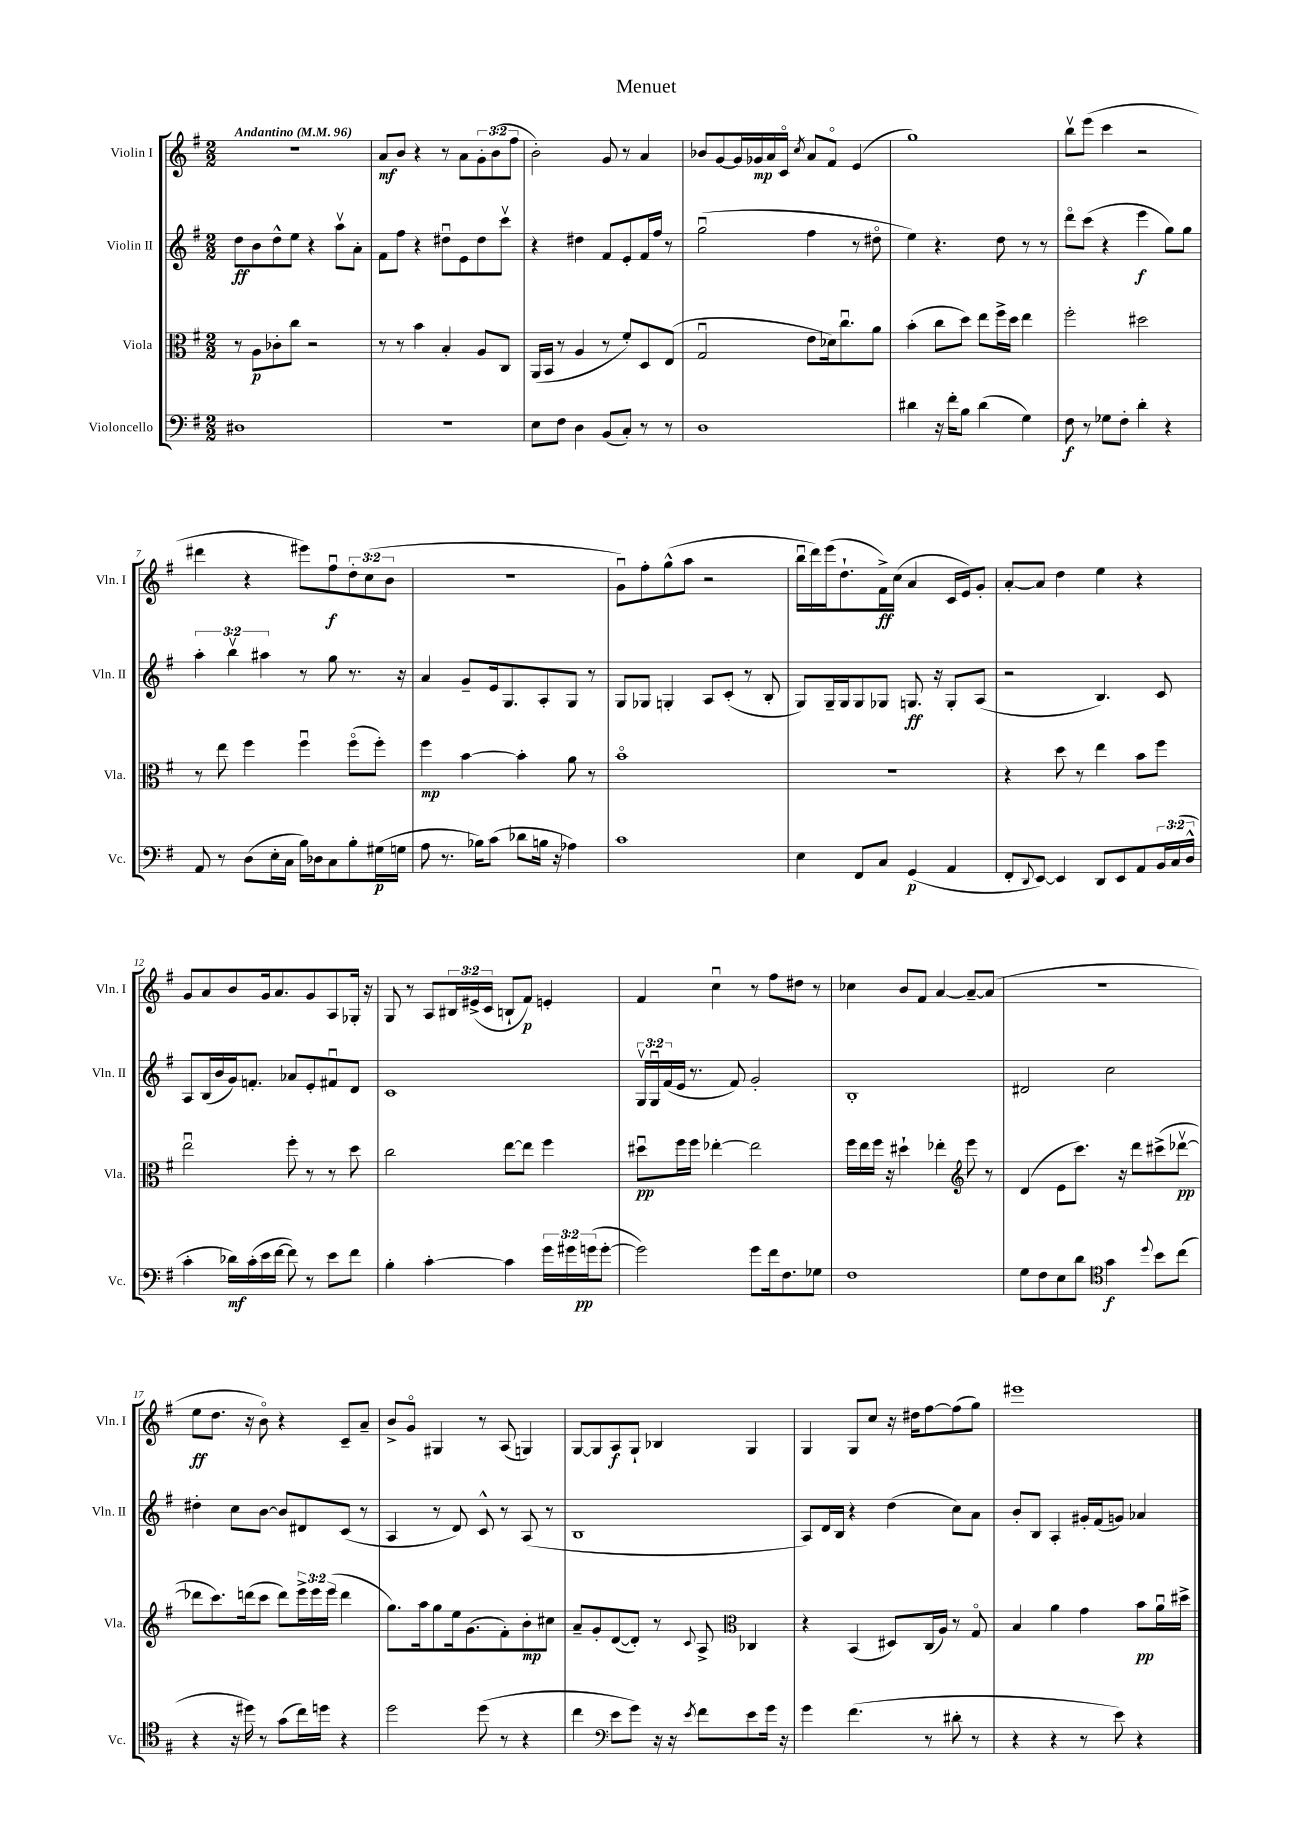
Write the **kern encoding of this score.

**kern	**dynam	**kern	**dynam	**kern	**dynam	**kern	**dynam
*part4	*part4	*part3	*part3	*part2	*part2	*part1	*part1
*staff4	*staff4	*staff3	*staff3	*staff2	*staff2	*staff1	*staff1
*I"Violoncello	*	*I"Viola	*	*I"Violin II	*	*I"Violin I	*
*I'Vc.	*	*I'Vla.	*	*I'Vln. II	*	*I'Vln. I	*
*clefF4	*	*clefC3	*	*clefG2	*	*clefG2	*
*k[f#]	*	*k[f#]	*	*k[f#]	*	*k[f#]	*
*M2/2	*	*M2/2	*	*M2/2	*	*M2/2	*
*MM96	*	*MM96	*	*MM96	*	*MM96	*
=1	=1	=1	=1	=1	=1	=1	=1
!	!	!	!	!	!	!LO:TX:a:B:t=Andantino	!
1D#X	.	8r	.	8dd\L	ff	1r	.
.	.	8A\L	p	8b\	.	.	.
.	.	8c-X'\	.	8dd^^\	.	.	.
.	.	8cc\J	.	8ee\J	.	.	.
.	.	2r	.	4r	.	.	.
.	.	.	.	8aav\L	.	.	.
.	.	.	.	8a'\J	.	.	.
=2	=2	=2	=2	=2	=2	=2	=2
1r	.	8r	.	8f#\L	.	8a/L	mf
.	.	8r	.	8ff#\J	.	8b/J	.
.	.	4b\	.	4r	.	4r	.
.	.	4B'/	.	8dd#Xu\L	.	8r	.
.	.	.	.	8e\	.	8a\L	.
.	.	8A/L	.	8dd#\	.	12g'\	.
.	.	.	.	.	.	(12b\	.
.	.	8C/J	.	8cccv\J	.	.	.
.	.	.	.	.	.	12ff#\J	.
=3	=3	=3	=3	=3	=3	=3	=3
8E\L	.	(16AA/LL	.	4r	.	2b'\)	.
.	.	16BB/JJ	.	.	.	.	.
8F#\J	.	8r	.	.	.	.	.
4D\	.	4A/	.	4dd#X\	.	.	.
(8BB/L	.	8r	.	8f#/L	.	8g/	.
8C'/J)	.	8f#'/L)	.	8e'/	.	8r	.
8r	.	8D/	.	16f#/L	.	4a/	.
.	.	.	.	16ff#/JJ	.	.	.
8r	.	(8E/J	.	8r	.	.	.
=4	=4	=4	=4	=4	=4	=4	=4
1D	.	2Gu/	.	(2ggu\	.	8b-X/L	.
.	.	.	.	.	.	[8g/	.
.	.	.	.	.	.	16g/L]	.
.	.	.	.	.	.	16g-X/	mp
.	.	.	.	.	.	16a/	.
.	.	.	.	.	.	16c/JJ	.
.	.	.	.	.	.	8qcc/	.
.	.	8e\L	.	4ff#\	.	8a/L	.
.	.	16d-X\k)	.	.	.	8f#/J	.
.	.	8.ccu\	.	.	.	.	.
.	.	.	.	8r	.	(4e/	.
.	.	8a\J	.	8dd#X\	.	.	.
=5	=5	=5	=5	=5	=5	=5	=5
4d#X\	.	(4b'\	.	4ee\)	.	1gg)	.
16r	.	8cc\L	.	4.r	.	.	.
16f#'\KL	.	.	.	.	.	.	.
8B\J	.	8dd\J)	.	.	.	.	.
(4d#\	.	8ee\L	.	.	.	.	.
.	.	16ff#^\L	.	8dd\	.	.	.
.	.	16dd\JJ	.	.	.	.	.
4G\)	.	4ee\	.	8r	.	.	.
.	.	.	.	8r	.	.	.
=6	=6	=6	=6	=6	=6	=6	=6
8F#\	f	2ff#'\	.	8ddd\L	.	8bbv\L	.
8r	.	.	.	(8ccc\J	.	(8eee\J	.
8G-X\L	.	.	.	4r	.	4ccc\	.
8F#'\J	.	.	.	.	.	.	.
4d'\	.	2dd#X\	.	4eee\	f	2r	.
4r	.	.	.	8gg\L)	.	.	.
.	.	.	.	8gg\J	.	.	.
!!LO:LB:g=z
=7	=7	=7	=7	=7	=7	=7	=7
8AA/	.	8r	.	6aa'\	.	4ddd#X\	.
8r	.	8ee\	.	.	.	.	.
.	.	.	.	6bbv\	.	.	.
(8D\L	.	4ff#\	.	.	.	4r	.
.	.	.	.	6aa#X\	.	.	.
16E'\L	.	.	.	.	.	.	.
16C\JJ	.	.	.	.	.	.	.
16B\LL)	.	4ff#u\	.	8r	.	8eee#X\L)	.
16D-X\J	.	.	.	.	.	.	.
8C\	.	.	.	8gg\	.	8ff#u\	f
8B'\	.	(8ff#\L	.	8.r	.	12dd'\	.
.	.	.	.	.	.	(12cc\	.
(16G#X\L	p	8ff#'\J)	.	.	.	.	.
.	.	.	.	.	.	12b\J	.
16Gn\JJ	.	.	.	16r	.	.	.
=8	=8	=8	=8	=8	=8	=8	=8
8A\	.	4ff#\	mp	4a/	.	1r	.
8.r	.	.	.	.	.	.	.
.	.	[4b\	.	8g~/L	.	.	.
16B-X\KL)	.	.	.	.	.	.	.
(8c\J	.	.	.	16e/k	.	.	.
.	.	.	.	8.G/	.	.	.
8d-X\L	.	4b'\]	.	.	.	.	.
16Bn\Jk	.	.	.	8A'/	.	.	.
16r	.	.	.	.	.	.	.
4A-X\)	.	8a\	.	8G/J	.	.	.
.	.	8r	.	8r	.	.	.
=9	=9	=9	=9	=9	=9	=9	=9
1c	.	1b	.	8G/L	.	8gu\L)	.
.	.	.	.	8G-X/J	.	8ff#'\	.
.	.	.	.	4Gn'/	.	(8gg^^\	.
.	.	.	.	.	.	8aa\J	.
.	.	.	.	8A/L	.	2r	.
.	.	.	.	(8c'/J	.	.	.
.	.	.	.	8r	.	.	.
.	.	.	.	8B'/	.	.	.
=10	=10	=10	=10	=10	=10	=10	=10
4E\	.	1r	.	8G/L)	.	16bbu\LL	.
.	.	.	.	.	.	16ddd\)	.
.	.	.	.	16G~/L	.	(16eee\J	.
.	.	.	.	16G/J	.	8.dd`\	.
8FF#/L	.	.	.	8G/	.	.	.
8C/J	.	.	.	8G-X/J	.	16f#^\L)	ff
.	.	.	.	.	.	(16cc\JJ	.
(4GG/	p	.	.	8.Gn/	ff	4a/	.
.	.	.	.	16r	.	.	.
4AA/	.	.	.	8G'/L	.	16c/LL	.
.	.	.	.	.	.	16e/J)	.
.	.	.	.	(8A/J	.	8g'/J	.
=11	=11	=11	=11	=11	=11	=11	=11
8FF#'/L	.	4r	.	2r	.	[8a'/L	.
8qqDD/	.	.	.	.	.	.	.
[8EE/J)	.	.	.	.	.	8a/J]	.
4EE/]	.	8dd\	.	.	.	4dd\	.
.	.	8r	.	.	.	.	.
8DD/L	.	4ee\	.	4.B/)	.	4ee\	.
8EE/	.	.	.	.	.	.	.
8AA/	.	8b\L	.	.	.	4r	.
24BB/L	.	8ff#\J	.	8c/	.	.	.
(24C/	.	.	.	.	.	.	.
24D^^/JJ	.	.	.	.	.	.	.
!!LO:LB:g=z
=12	=12	=12	=12	=12	=12	=12	=12
4c'\	.	2eeu\	.	8A/L	.	8g/L	.
.	.	.	.	(16B/L	.	8a/	.
.	.	.	.	16b/	.	.	.
16d-X\LL)	mf	.	.	16g/J)	.	8b/	.
(16c'\	.	.	.	8.fn'/J	.	.	.
16e\	.	.	.	.	.	16g/k	.
[16f#\JJ	.	.	.	.	.	8.a/	.
8f#\])	.	8ff#'\	.	8a-X/L	.	.	.
8r	.	8r	.	8e'/	.	8g/	.
8e\L	.	8r	.	8f#Xu/	.	8A/	.
8f#\J	.	8dd\	.	8d/J	.	16G-X'/Jk	.
.	.	.	.	.	.	16r	.
=13	=13	=13	=13	=13	=13	=13	=13
4B'\	.	2cc\	.	1c	.	8G/	.
.	.	.	.	.	.	8r	.
[4c'\	.	.	.	.	.	8A/L	.
.	.	.	.	.	.	24B#X/L	.
.	.	.	.	.	.	(24e#X^/	.
.	.	.	.	.	.	24c/JJ	.
4c\]	.	[8ee\L	.	.	.	8Bn`/L	.
.	.	8ee\J]	.	.	.	8f#/J)	p
24g\LL	.	4ff#\	.	.	.	4en'/	.
24g#X\	.	.	.	.	.	.	.
(24gn\J	pp	.	.	.	.	.	.
[8g'\J	.	.	.	.	.	.	.
=14	=14	=14	=14	=14	=14	=14	=14
2g\])	.	8dd#Xu\L	pp	24Gv/LL	.	4f#/	.
.	.	.	.	24Gu/	.	.	.
.	.	.	.	(24f#/	.	.	.
.	.	16ff#\L	.	16e/JJ	.	.	.
.	.	16ff#\JJ	.	8.r	.	.	.
.	.	[4ee-X'\	.	.	.	4ccu\	.
.	.	.	.	8f#/)	.	.	.
8g\L	.	2ee-\]	.	2g'/	.	8r	.
16f#\k	.	.	.	.	.	8ff#\L	.
8.F#\	.	.	.	.	.	.	.
.	.	.	.	.	.	8dd#X\J	.
8G-X\J	.	.	.	.	.	8r	.
=15	=15	=15	=15	=15	=15	=15	=15
1F#	.	16ff#\LL	.	1B'	.	4cc-X\	.
.	.	16ee\	.	.	.	.	.
.	.	16ff#\JJ	.	.	.	.	.
.	.	16r	.	.	.	.	.
.	.	4dd#X`\	.	.	.	8b/L	.
.	.	.	.	.	.	8f#/J	.
.	.	4ee-X'\	.	.	.	[4a/	.
*	*	*clefG2	*	*	*	*	*
.	.	8eee\	.	.	.	8a~/L_	.
.	.	8r	.	.	.	(8a/J]	.
=16	=16	=16	=16	=16	=16	=16	=16
8G\L	.	(4d/	.	2d#X/	.	1r	.
8F#\	.	.	.	.	.	.	.
8E\	.	8e\L	.	.	.	.	.
8d\J	.	8.ccc\J)	.	.	.	.	.
*clefC4	*	*	*	*	*	*	*
4g\	f	.	.	2cc\	.	.	.
.	.	16r	.	.	.	.	.
.	.	8ddd\L	.	.	.	.	.
8qqdd/	.	.	.	.	.	.	.
8b\L	.	(8ccc#X^\	.	.	.	.	.
(8cc\J	.	[8ddd-Xv\J	pp	.	.	.	.
!!LO:LB:g=z
=17	=17	=17	=17	=17	=17	=17	=17
4r	.	8ddd-X\L]	.	4dd#X'\	.	8ee\L	ff
.	.	8.ccc\)	.	.	.	8.dd\J	.
16r	.	.	.	8cc\L	.	.	.
16dd#X\)	.	(16dddn\k	.	.	.	16r	.
8r	.	8ccc\J	.	[8b\J	.	8b\)	.
(8g\L	.	8ddd\L)	.	8b/L]	.	4r	.
16cc\L)	.	24eee^\L	.	8d#X/	.	.	.
.	.	24eee\	.	.	.	.	.
16ddn\JJ	.	.	.	.	.	.	.
.	.	(24eee\JJ	.	.	.	.	.
4r	.	4ddd\	.	(8c/J	.	8c~/L	.
.	.	.	.	8r	.	8a~/J	.
=18	=18	=18	=18	=18	=18	=18	=18
2dd\	.	8.gg\L)	.	4A/	.	8b^/L	.
.	.	.	.	.	.	8g/J	.
.	.	16aa\k	.	.	.	.	.
.	.	8gg\	.	8r	.	4G#X/	.
.	.	16ee\k	.	8d/)	.	.	.
.	.	(8.g\	.	.	.	.	.
(8dd\	.	.	.	8c^^/	.	8r	.
8r	.	8f#'\)	.	8r	.	(8A/	.
4r	.	8b'\	mp	(8A/	.	4Gn/)	.
.	.	8cc#X\J	.	8r	.	.	.
=19	=19	=19	=19	=19	=19	=19	=19
4cc\	.	8a~/L	.	1B	.	[8G/L	.
.	.	8g'/	.	.	.	8G/]	.
*clefF4	*	*	*	*	*	*	*
8e\L	.	([8d/	.	.	.	8A/	f
8g\J)	.	8d'/J])	.	.	.	8G`/J	.
16r	.	8r	.	.	.	4B-X/	.
16r	.	.	.	.	.	.	.
8qe/	.	8qqc/	.	.	.	.	.
8f#\L	.	8A^/	.	.	.	.	.
*	*	*clefC3	*	*	*	*	*
8e\	.	4C-X/	.	.	.	4G/	.
16g\Jk	.	.	.	.	.	.	.
16r	.	.	.	.	.	.	.
=20	=20	=20	=20	=20	=20	=20	=20
4g\	.	4r	.	8A/L)	.	4G/	.
.	.	.	.	16d/L	.	.	.
.	.	.	.	16B/JJ	.	.	.
(4.f#\	.	(4BB/	.	4r	.	8G/L	.
.	.	.	.	.	.	8cc/J	.
.	.	8D#X/L)	.	(4dd\	.	16r	.
.	.	.	.	.	.	16dd#X\KL	.
8r	.	(16C/L	.	.	.	[8ff#\	.
.	.	16A/JJ)	.	.	.	.	.
8d#X'\	.	8r	.	8cc\L)	.	(8ff#\]	.
8r	.	8G/	.	8a\J	.	8gg\J)	.
=21	=21	=21	=21	=21	=21	=21	=21
4r	.	4B/	.	8b'/L	.	1eee#X	.
.	.	.	.	8B/J	.	.	.
4r	.	4a\	.	4A'/	.	.	.
8r	.	4g\	.	16g#X'/LL	.	.	.
.	.	.	.	(16f#/J	.	.	.
8e\)	.	.	.	8gn/J)	.	.	.
4r	.	8b\L	pp	4a-X/	.	.	.
.	.	16au\L	.	.	.	.	.
.	.	16dd#X^\JJ	.	.	.	.	.
==	==	==	==	==	==	==	==
*-	*-	*-	*-	*-	*-	*-	*-
